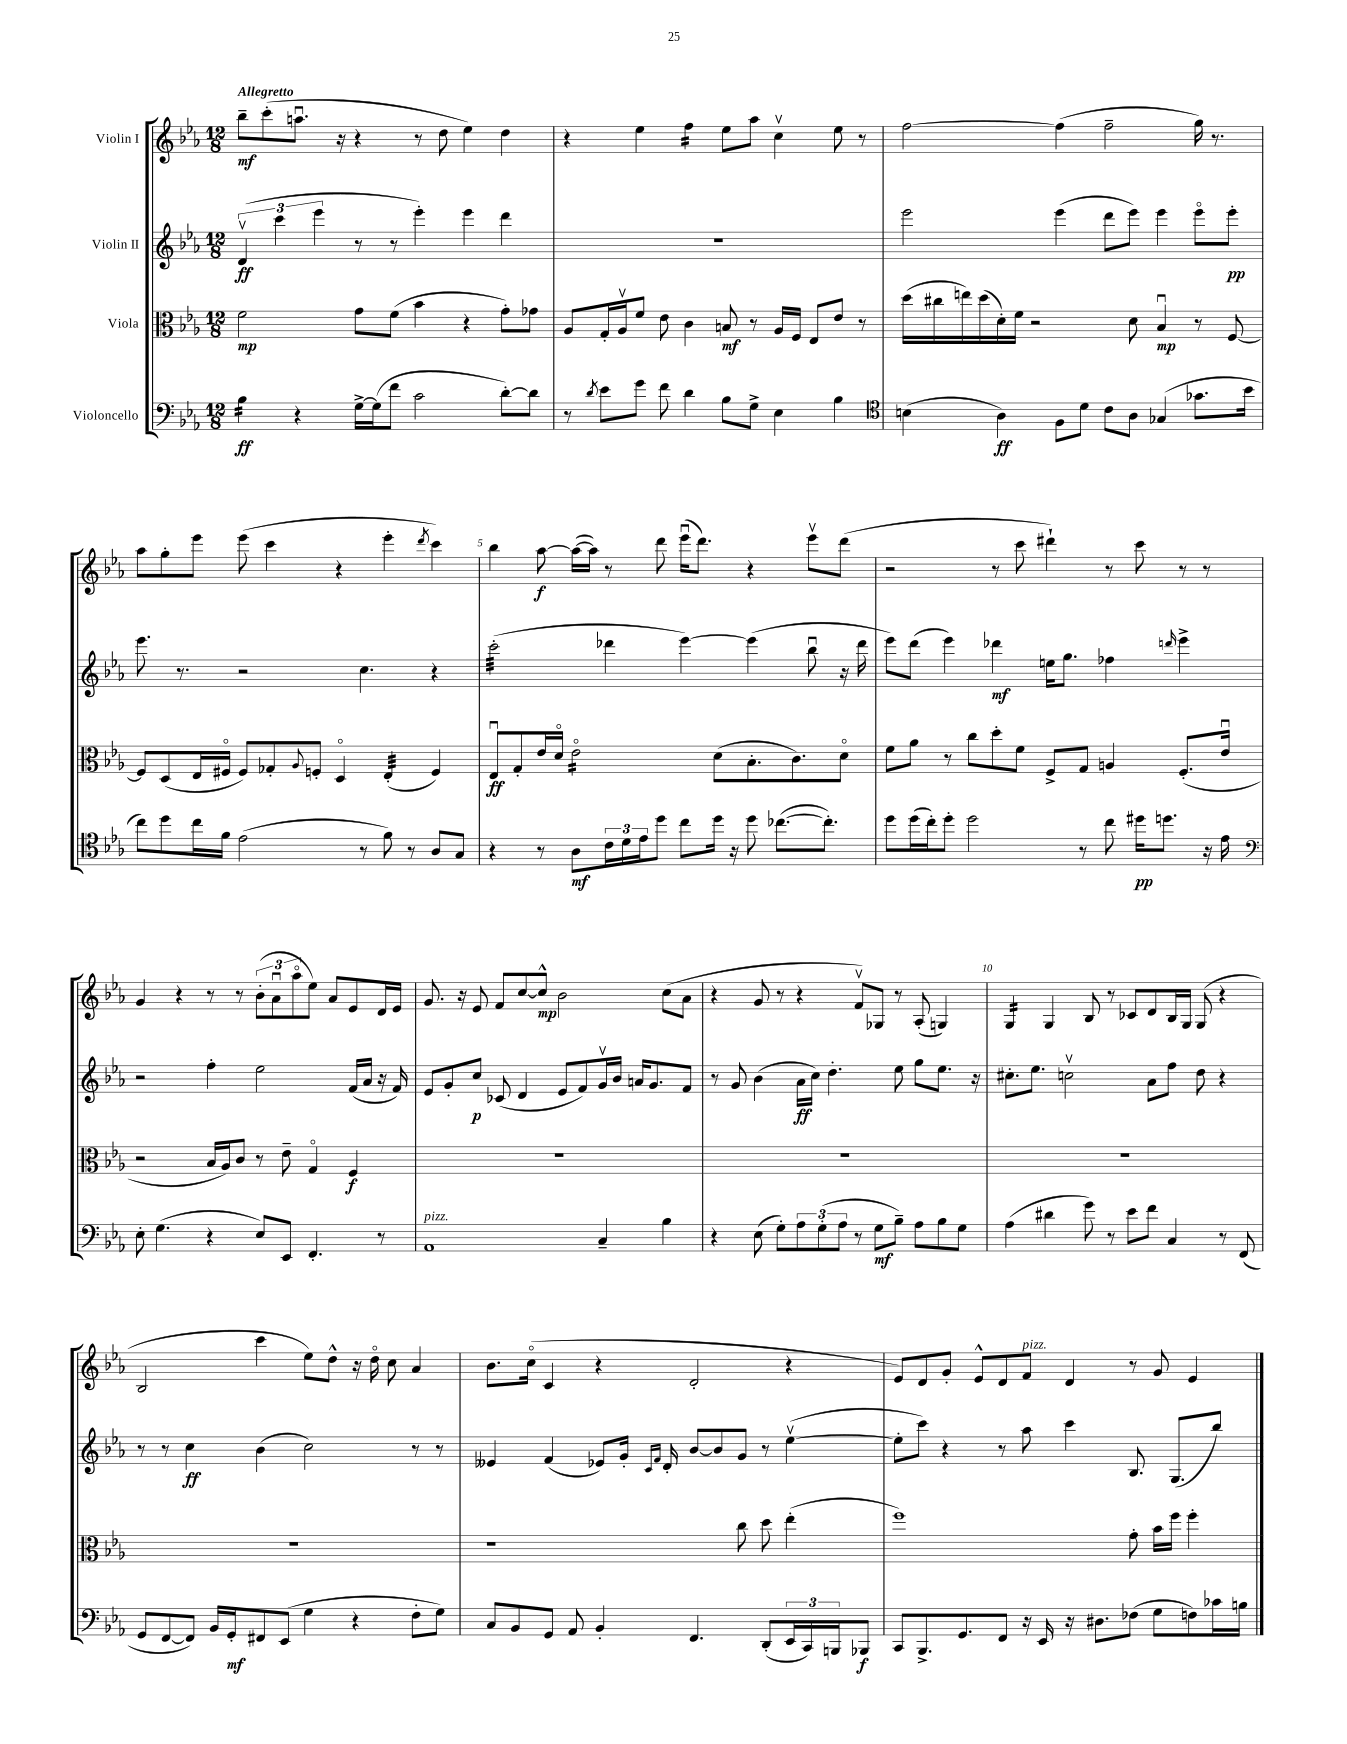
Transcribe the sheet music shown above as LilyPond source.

<<
\new StaffGroup <<
\new Staff = "s0" \with { instrumentName = "Violin I" } {
    \clef treble \key ees \major \numericTimeSignature \time 12/8 \tempo "Allegretto"
    bes''8--\mf c'''8-.( a''8.\downbow r16 r4 r8 d''8 ees''4) d''4 |
    r4 ees''4 f''4:16 ees''8 aes''8 c''4\upbow ees''8 r8 |
    f''2~ f''4( f''2-- g''16) r8. |
    aes''8 g''8-. ees'''8 ees'''8( c'''4 r4 ees'''4-. \acciaccatura { d'''8 } c'''4) |
    bes''4 aes''8~\f aes''16~( aes''16) r8 d'''8 ees'''16\downbow( d'''8.) r4 ees'''8\upbow d'''8( |
    r2 r8 c'''8 dis'''4-!) r8 c'''8 r8 r8 |
    g'4 r4 r8 r8 \tuplet 3/2 { bes'8-.( aes'8\downbow aes''8\flageolet } ees''8) aes'8 ees'8 d'16 ees'16 |
    g'8. r16 ees'8 f'8 c''8~ c''8-^\mp bes'2 c''8( aes'8 |
    r4 g'8 r8 r4 f'8\upbow) ges8 r8 aes8-.( g4) |
    g4:16 g4 bes8 r8 ces'8 d'8 bes16 g16 g8( r4 |
    bes2 c'''4 ees''8) d''8-^ r16 d''16\flageolet c''8 aes'4 |
    bes'8. c''16\flageolet( c'4 r4 d'2-. r4 |
    ees'8) d'8 g'8-. ees'8-^ d'8 f'8^\markup { \italic "pizz." } d'4 r8 g'8 ees'4 \bar "|." |
}
\new Staff = "s1" \with { instrumentName = "Violin II" } {
    \clef treble \key ees \major \numericTimeSignature \time 12/8
    \tuplet 3/2 { d'4\upbow\ff( c'''4 ees'''4 } r8 r8 ees'''4-.) ees'''4 d'''4 |
    R1. |
    ees'''2 ees'''4( d'''8 ees'''8) ees'''4 ees'''8\flageolet ees'''8-.\pp |
    ees'''8. r8. r2 c''4. r4 |
    c'''2:32-.( des'''4 ees'''4~) ees'''4( bes''8\downbow r16 des'''16 |
    ees'''8) d'''8( ees'''4) des'''4\mf e''16 g''8. fes''4 \grace { d'''16 } ees'''4-> |
    r2 f''4-. ees''2 f'16( aes'16 r16 f'16) |
    ees'8 g'8-. c''8\p ces'8( d'4 ees'8 f'8) g'16\upbow bes'16 a'16 g'8. f'8 |
    r8 g'8 bes'4( aes'16\ff c''16) d''4.-. ees''8 g''8 ees''8. r16 |
    cis''8.-. ees''8. c''2\upbow aes'8 f''8 d''8 r4 |
    r8 r8 c''4\ff bes'4( c''2) r8 r8 |
    eeses'4 f'4( ees'8) g'16-. \grace { c'16 f'16 } d'16-. bes'8~ bes'8 g'8 r8 ees''4~\upbow( |
    ees''8-. c'''8) r4 r8 aes''8 c'''4 bes8. g8.( bes''8) \bar "|." |
}
\new Staff = "s2" \with { instrumentName = "Viola" } {
    \clef alto \key ees \major \numericTimeSignature \time 12/8
    f'2\mp g'8 f'8( bes'4 r4 g'8-.) ges'8 |
    aes8 g16-. aes16\upbow f'8 ees'8 c'4 b8\mf r8 aes16 f16 ees8 ees'8 r8 |
    d''16( cis''16 e''16) d''16( d'16-.) f'16 r2 d'8 bes4\downbow\mp r8 f8~ |
    f8 d8( ees16 fis16\flageolet fis8) ges8-. \appoggiatura { aes8 } f8-. d4\flageolet ees4:32-.( f4) |
    ees8\downbow\ff g8-. ees'16 d'16\flageolet ees'2:16\flageolet d'8( bes8.-. c'8.) d'8\flageolet |
    f'8 aes'8 r8 c''8 d''8-. f'8 f8-> g8 a4 f8.-.( ees'16\downbow |
    r2 bes16 aes16) c'8 r8 ees'8-- g4\flageolet f4\f |
    R1. |
    R1. |
    R1. |
    R1. |
    r1 c''8 d''8 ees''4-.( |
    f''1) g'8-. bes'16 f''16 f''4-. \bar "|." |
}
\new Staff = "s3" \with { instrumentName = "Violoncello" } {
    \clef bass \key ees \major \numericTimeSignature \time 12/8
    bes4:16\ff r4 g16~-> g16( f'8 c'2 d'8~-.) d'8 |
    r8 \acciaccatura { d'8 } ees'8 g'8 f'8 d'4 bes8 g8-> ees4 bes4 |
    \clef tenor b4( aes4\ff) f8 d'8 c'8 aes8 ges4( ges'8. bes'16 |
    c''8) d''8 c''16 f'16 ees'2( r8 f'8) r8 aes8 g8 |
    r4 r8 aes8\mf \tuplet 3/2 { c'16 d'16 ees'16 } d''8 c''8 d''16 r16 d''8 ces''8.~( ces''8.-.) |
    d''8 d''16( c''16-.) d''8-. d''2 r8 c''8 dis''16\pp d''8. r16 ees'16 |
    \clef bass ees8-. g4.( r4 ees8) ees,8 f,4.-. r8 |
    aes,1^\markup { \italic "pizz." } c4-- bes4 |
    r4 ees8( g8-.) \tuplet 3/2 { aes8 g8-.( aes8 } r8 g8\mf bes8--) aes8 bes8 g8 |
    aes4( dis'4 g'8) r8 ees'8 f'8 c4 r8 f,8( |
    g,8 f,8~ f,8) bes,16 g,16-.\mf fis,8 ees,8( g4 r4 f8-. g8) |
    c8 bes,8 g,8 aes,8 bes,4-. f,4. d,8-.( \tuplet 3/2 { ees,16 c,16) b,,16 } bes,,8\f |
    c,8 bes,,8.-> g,8. f,8 r16 ees,16 r16 dis8. fes8( g8 f8) ces'16 b16 \bar "|." |
}
>>
>>
\layout { \context { \Score \override BarNumber.break-visibility = ##(#f #t #t) barNumberVisibility = #(every-nth-bar-number-visible 5) } }
